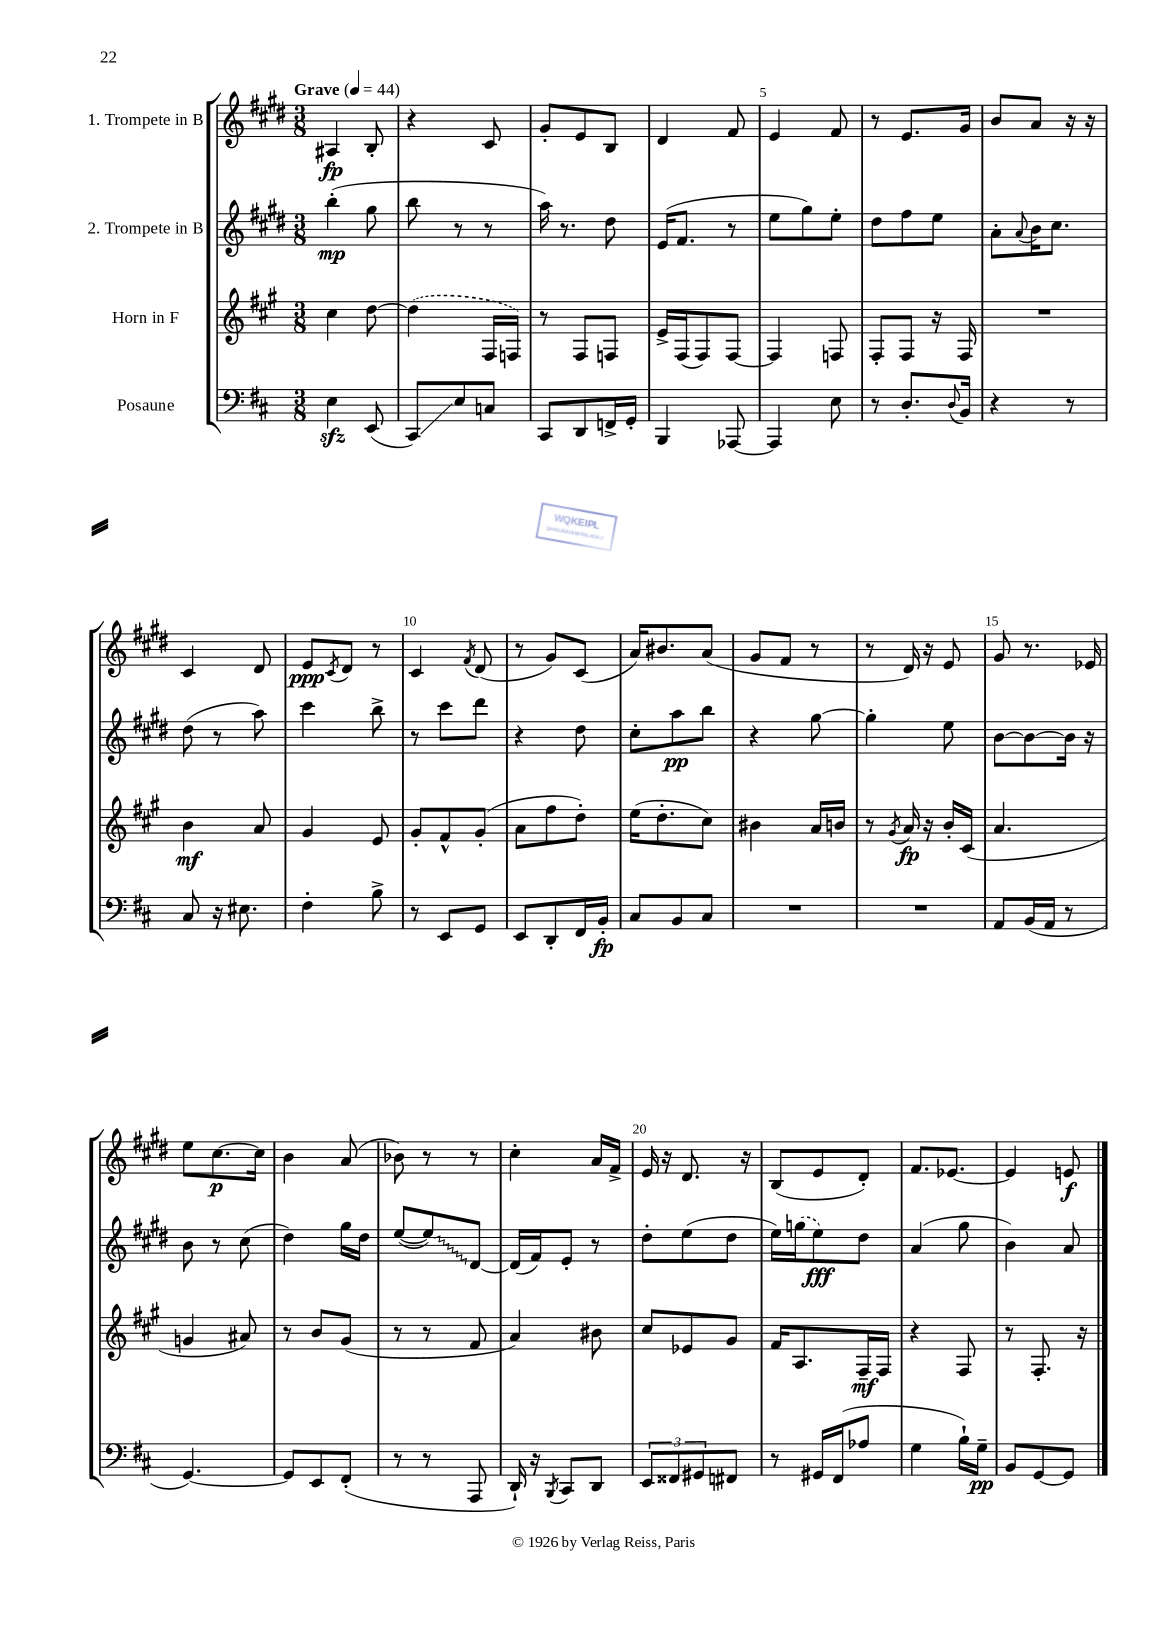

**kern	**kern	**kern	**kern
*staff4	*staff3	*staff2	*staff1
*clefF4	*clefG2	*clefG2	*clefG2
*k[f#c#]	*k[f#c#g#]	*k[f#c#g#d#]	*k[f#c#g#d#]
*M3/8	*M3/8	*M3/8	*M3/8
*MM44	*MM44	*MM44	*MM44
4E	4cc#	(4bb'	4A#
(8EE	[8dd	8gg#	8B'
=	=	=	=
8CC#)	(4dd]	8bb	4r
8E	.	8r	.
8C	16F#	8r	8c#
.	16F)	.	.
=	=	=	=
8CC#	8r	16aa)	8g#'
.	.	8.r	.
8DD	8F#	.	8e
16FF^	8F	8dd#	8B
16GG'	.	.	.
=	=	=	=
4BBB	16e^	(16e	4d#
.	(16F#	8.f#	.
.	8F#)	.	.
[8AAA-	[8F#	8r	8f#
=	=	=	=
4AAA-]	4F#]	8ee	4e
.	.	8gg#)	.
8E	8F	8ee'	8f#
=	=	=	=
8r	8F#'	8dd#	8r
8.D'	8F#	8ff#	8.e
.	16r	8ee	.
8qqD	.	.	.
16BB	16F#	.	16g#
=	=	=	=
4r	4.r	8a'	8b
.	.	8qqa	.
.	.	16b	8a
.	.	8.cc#	.
8r	.	.	16r
.	.	.	16r
=	=	=	=
8C#	4b	(8dd#	4c#
16r	.	8r	.
8.E#	.	.	.
.	8a	8aa)	8d#
=	=	=	=
4F#'	4g#	4ccc#	8e
.	.	.	8qc#
.	.	.	8d#
8B^	8e	8bb^	8r
=	=	=	=
8r	8g#'	8r	4c#
8EE	8f#^^	8ccc#	.
.	.	.	8qf#
8GG	(8g#'	8ddd#	(8d#
=	=	=	=
8EE	8a	4r	8r
8DD'	8ff#	.	8g#)
16FF#	8dd')	8dd#	(8c#
16BB'	.	.	.
=	=	=	=
8C#	(16ee	8cc#'	16a)
.	8.dd'	.	8.b#
8BB	.	8aa	.
8C#	8cc#)	8bb	(8a
=	=	=	=
4.r	4b#	4r	8g#
.	.	.	8f#
.	16a	[8gg#	8r
.	16b	.	.
=	=	=	=
4.r	8r	4gg#']	8r
.	8qg#	.	.
.	16a	.	16d#)
.	16r	.	16r
.	16b'	8ee	8e
.	(16c#	.	.
=	=	=	=
8AA	4.a	[8b	8g#
(16BB	.	8b_	8.r
16AA	.	.	.
8r	.	16b]	.
.	.	16r	16e-
=	=	=	=
[4.GG)	4g	8b	8ee
.	.	8r	[8.cc#
.	8a#)	(8cc#	.
.	.	.	16cc#]
=	=	=	=
8GG]	8r	4dd#)	4b
8EE	8b	.	.
(8FF#'	(8g#	16gg#	(8a
.	.	16dd#	.
=	=	=	=
8r	8r	([8ee	8b-)
8r	8r	8ee])	8r
8AAA	8f#	[8d#	8r
=	=	=	=
16DD`)	4a)	(16d#]	4cc#'
16r	.	16f#)	.
8qBBB	.	.	.
8CC#	.	8e'	.
8DD	8b#	8r	16a
.	.	.	16f#^
=	=	=	=
12EE	8cc#	8dd#'	16e
.	.	.	16r
12FF##	.	.	.
.	8e-	(8ee	8.d#
12GG#	.	.	.
8FF#	8g#	8dd#	.
.	.	.	16r
=	=	=	=
8r	16f#	16ee)	(8B
.	8.A	(16gg	.
16GG#	.	8ee)	8e
(16FF#	.	.	.
8A-	16F#~	8dd#	8d#')
.	16F#	.	.
=	=	=	=
4G	4r	(4a	8.f#
.	.	.	[8.e-
16B`)	8F#	8gg#	.
16G~	.	.	.
=	=	=	=
8BB	8r	4b)	4e-]
[8GG	8.F#'	.	.
8GG]	.	8a	8e
.	16r	.	.
==	==	==	==
*-	*-	*-	*-
